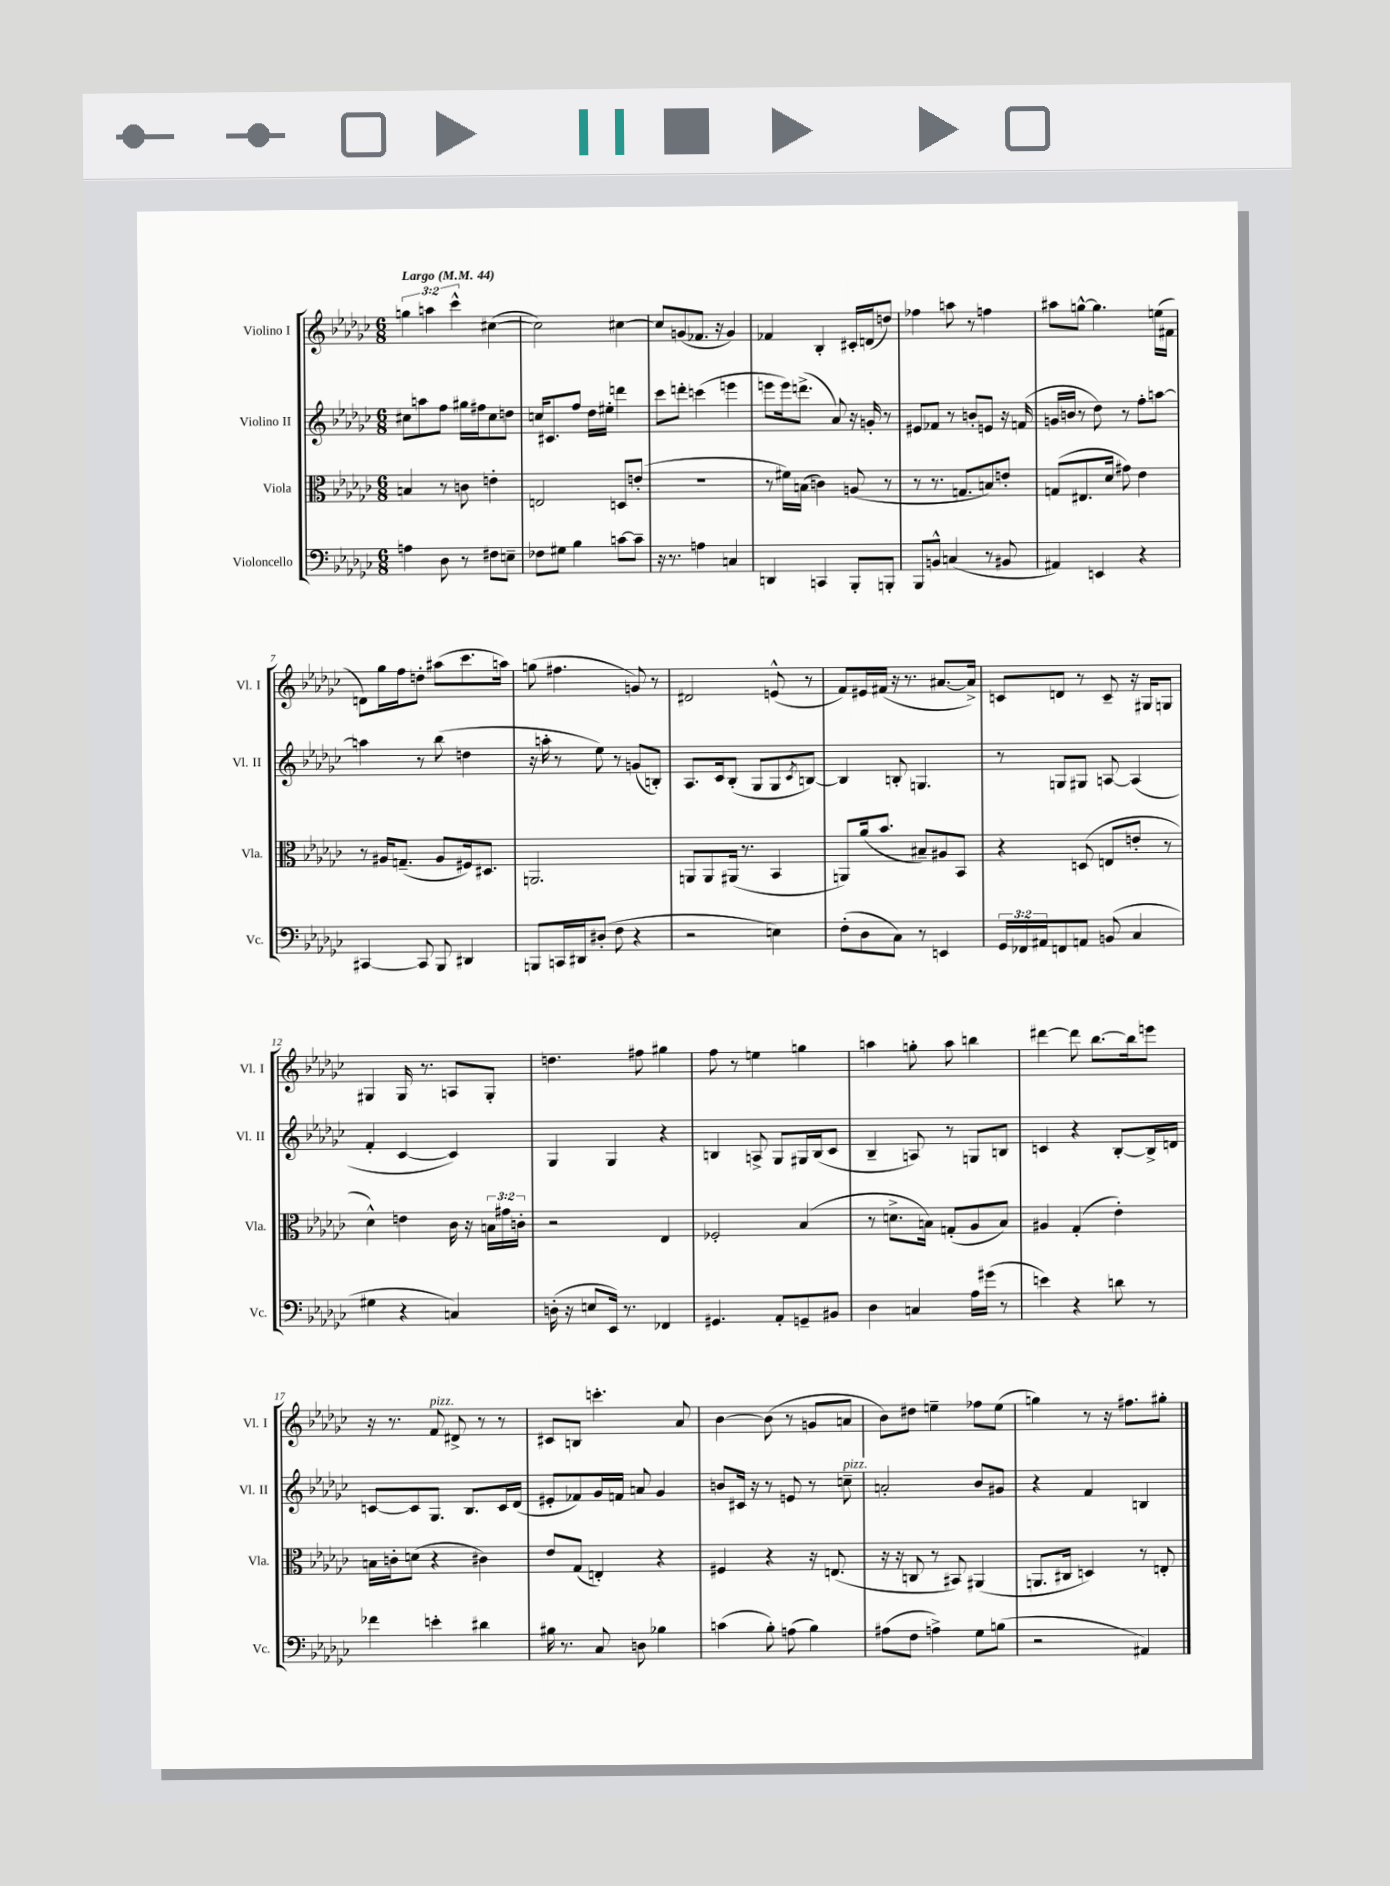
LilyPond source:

<<
\new StaffGroup <<
\new Staff = "s0" \with { instrumentName = "Violino I" shortInstrumentName = "Vl. I" } {
    \clef treble \key ges \major \numericTimeSignature \time 6/8 \override Staff.TupletNumber.text = #tuplet-number::calc-fraction-text \tempo "Largo" 4 = 44
    \tuplet 3/2 { g''4 a''4 ces'''4-^ } cis''4~( |
    cis''2) cis''4~ |
    cis''8 g'8( fes'8. r16 g'4) |
    fes'4 bes4-. cis'16-. d'16( d''8) |
    fes''4 a''8 r8 f''4 |
    ais''8 g''8~-^ g''4. e''16( fis'16 |
    d'8) ges''16 f''16 d''8-. ais''8( ces'''8. a''16) |
    g''8( fis''4. g'8) r8 |
    dis'2 e'8-^( r8 |
    f'8) eis'16 fis'16( r16 r8. ais'8.~ ais'16->) |
    c'8 d'8 r8 c'8-- r16 gis16 g8 |
    gis4 gis16 r8. a8 gis8-. |
    d''4. fis''8 gis''4 |
    f''8 r8 e''4 g''4 |
    a''4 g''8-. a''8 b''4 |
    dis'''4~ dis'''8 bes''8.~ bes''16 e'''8 |
    r16 r8. f'8^\markup { \italic "pizz." } dis'8-> r8 r8 |
    cis'8 b8 c'''4.-. aes'8 |
    bes'4~ bes'8( r8 g'8 a'8 |
    bes'8) dis''8 e''4-- fes''8 e''8( |
    g''4) r8 r16 fis''8. gis''8-. \bar "|." |
}
\new Staff = "s1" \with { instrumentName = "Violino II" shortInstrumentName = "Vl. II" } {
    \clef treble \key ges \major \numericTimeSignature \time 6/8
    cis''8 a''8 f''8 gis''16 fis''16 cis''8 d''8 |
    c''16 cis'8. f''8 des''16 eis''16-. d'''4 |
    ces'''8 d'''8-. c'''4( e'''4 |
    e'''8 e'''16) d'''8.->( aes'8) r16 g'16-. r8 |
    eis'8 fes'8 r8 b'8-. e'8 r16 f'16( |
    g'16 b'16 r8 des''8) r8 f''8-. a''8~ |
    a''4 r8 bes''8( d''4 |
    r16 a''16-. r8 ees''8) r8 g'8( b8-.) |
    aes8. ces'16 bes8-.( ges8 ges8 \acciaccatura { ces'8 } b8~) |
    b4 b8-. g4. |
    r8 g8 gis8 a8~ a4( |
    f'4-. ces'4~ ces'4) |
    ges4 ges4 r4 |
    b4 a8-> ges8 gis16 b16( ces'8 |
    bes4-- a8) r8 g8 b8 |
    c'4 r4 bes8~-. bes16-> d'16 |
    c'8~ c'8 ges8. bes8. c'16 des'16( |
    eis'8-. fes'8) ges'16 f'16 a'8 ges'4 |
    b'8 cis'16 r16 r8 e'8 r8 c''8--^\markup { \italic "pizz." } |
    a'2-. bes'8 gis'8 |
    r4 f'4 b4 \bar "|." |
}
\new Staff = "s2" \with { instrumentName = "Viola" shortInstrumentName = "Vla." } {
    \clef alto \key ges \major \numericTimeSignature \time 6/8 \override Staff.TupletNumber.text = #tuplet-number::calc-fraction-text
    b4 r8 c'8 e'4-. |
    e2 d8 e'8-.( |
    R2. |
    r8 fis'16) b16( c'4) a8( r8 |
    r8 r8. g8. b8) e'8-. |
    g8( eis8. des'16 gis'8) ees'4 |
    r8 ais16 g8.--( ais8 fis16) dis8. |
    a,2. |
    a,8 a,8 ais,16( r8. bes,4 |
    a,8) aes'16( bes'8. bis8--) ais8 bes,8 |
    r4 d8( e8 e'8-. r8 |
    des'4-^) e'4 ces'16 r16 \tuplet 3/2 { b16 gis'16 c'16-. } |
    r2 ees4 |
    fes2-. bes4( |
    r8 d'8.-> b16) g8-.( aes8 b8) |
    ais4 ges4-.( ees'4-.) |
    b16 c'16-. d'8( r4 cis'4) |
    ees'8 ges8( e4-.) r4 |
    fis4 r4 r16 e8.( |
    r16 r16 c8 r8 bis,8) ais,4( |
    a,8. cis16 d4) r8 e8-. \bar "|." |
}
\new Staff = "s3" \with { instrumentName = "Violoncello" shortInstrumentName = "Vc." } {
    \clef bass \key ges \major \numericTimeSignature \time 6/8 \override Staff.TupletNumber.text = #tuplet-number::calc-fraction-text
    a4 des8 r8 fis8 e8-- |
    fes8 gis8 bes4 c'8~ c'8-- |
    r16 r8. a4 c4 |
    d,4 c,4 bes,,8-. b,,8-. |
    bes,,8 b,8-^ c4( r8 bis,8 |
    ais,4) e,4 r4 |
    cis,4~ cis,8 bes,,8 dis,4 |
    b,,8 c,16 dis,16 dis8-.( f8 r4 |
    r2 e4) |
    f8-.( des8 ces8) r8 e,4 |
    \tuplet 3/2 { ges,16 fes,16 ais,16 } f,8 a,8 b,8( ces4 |
    gis4 r4 c4) |
    d16-.( r16 e8 ees,16) r8. fes,4 |
    gis,4. aes,8-. g,8-- bis,8 |
    des4 c4 aes16 gis'16( r8 |
    e'4) r4 d'8 r8 |
    fes'4 e'4-. dis'4 |
    bis16 r8. ces8 d8 bes4 |
    c'4( bes8-.) a8( bes4) |
    ais8( f8 a4->) ges8 b8( |
    r2 ais,4) \bar "|." |
}
>>
>>
